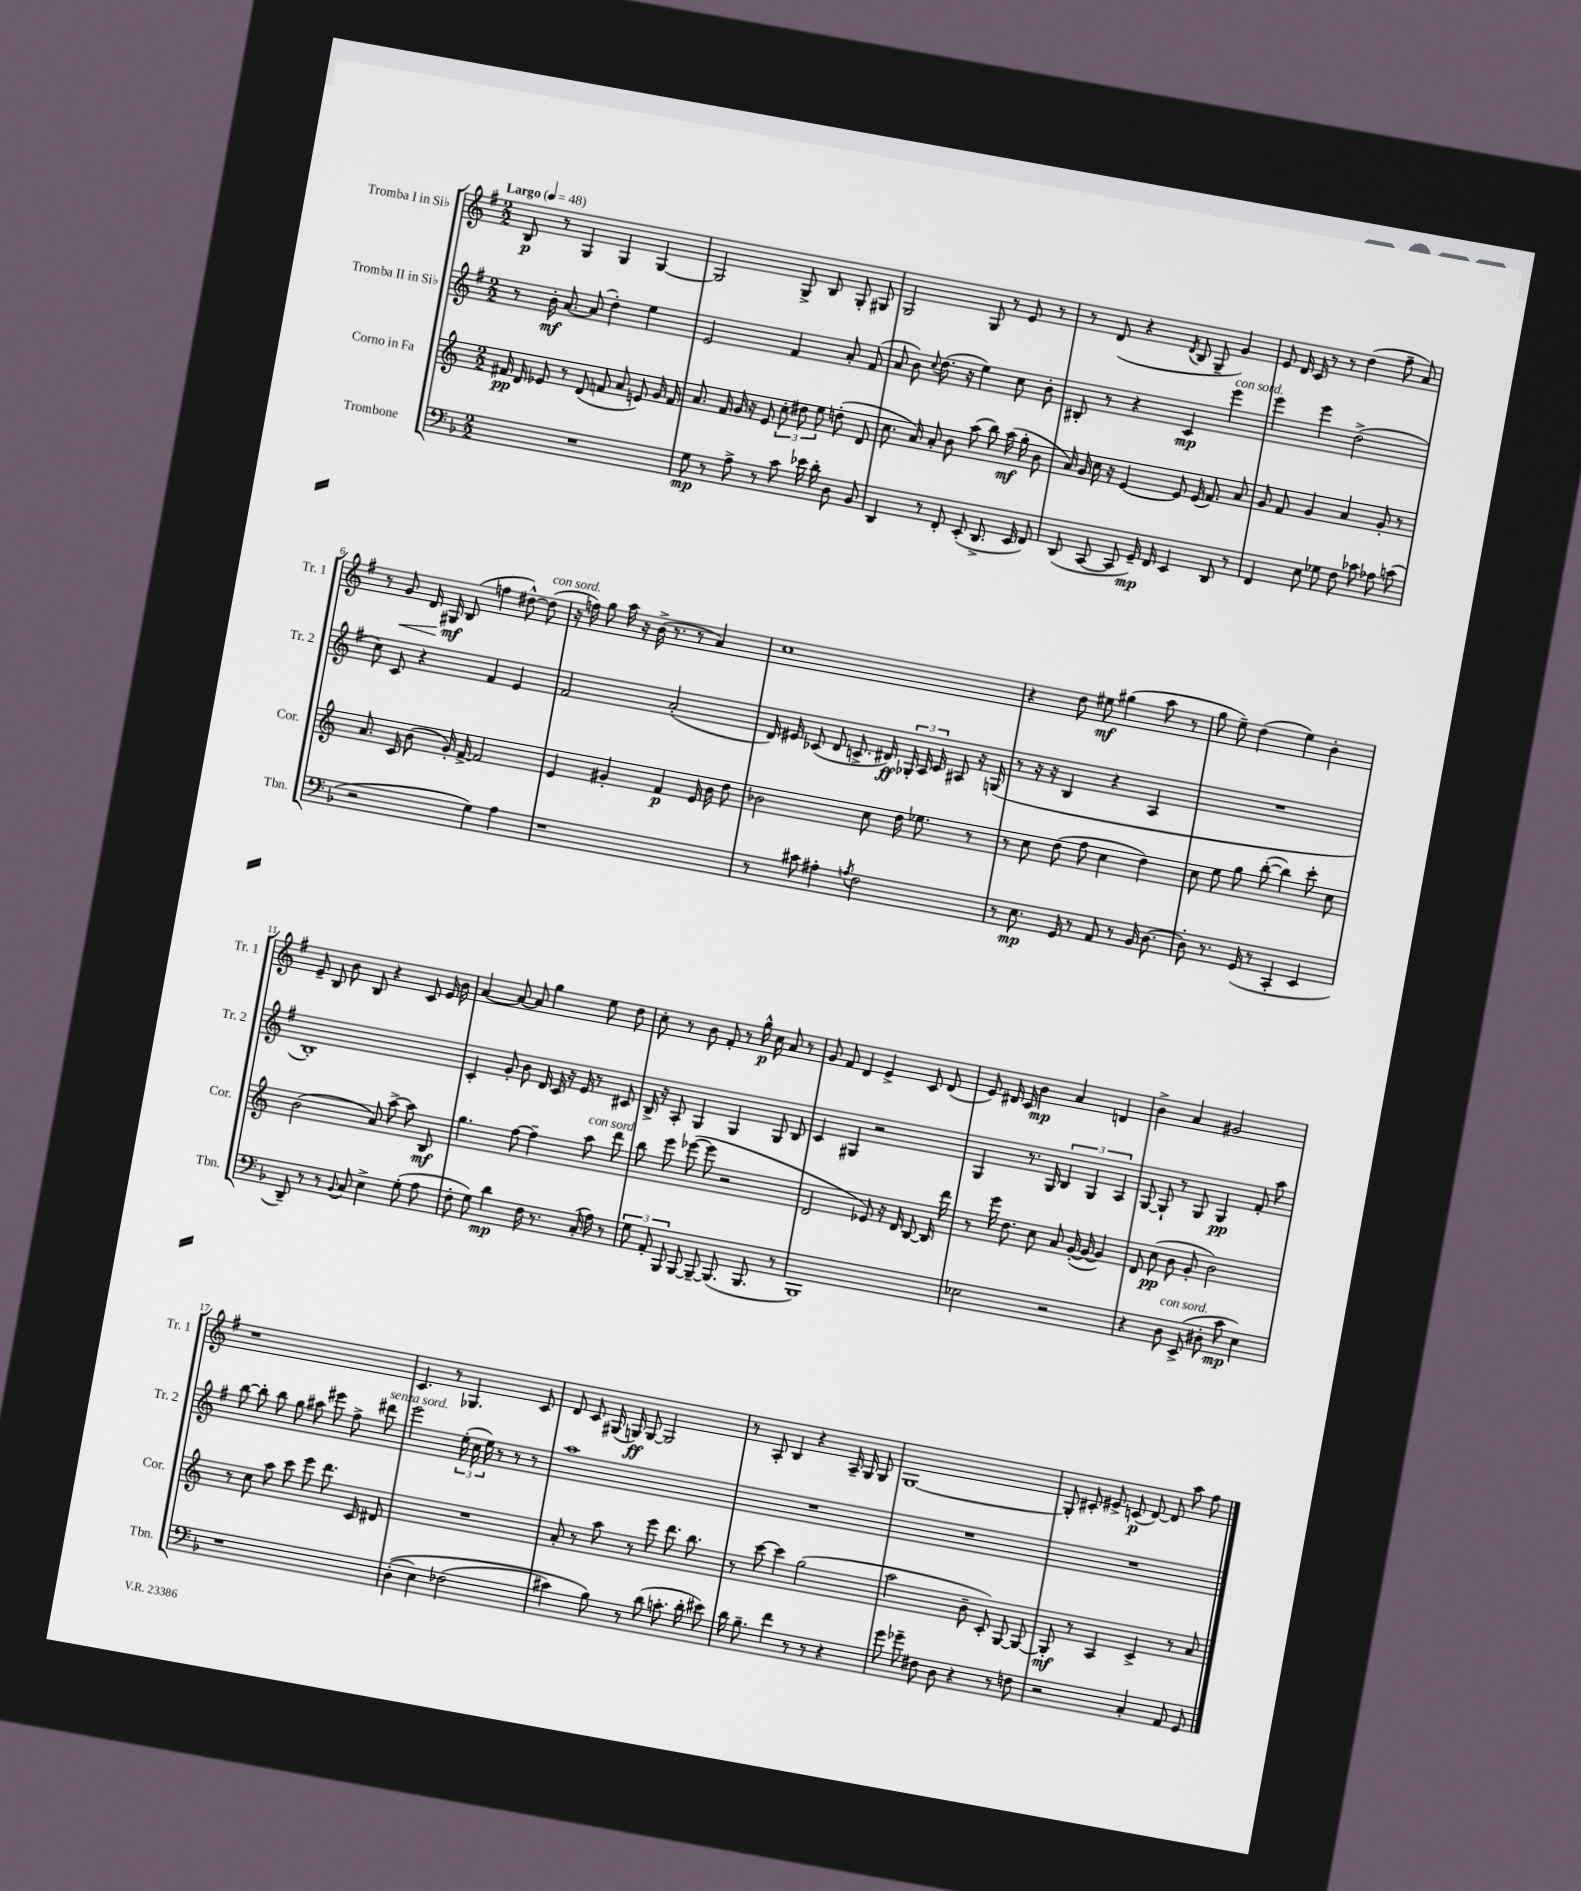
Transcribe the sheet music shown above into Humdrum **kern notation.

**kern	**dynam	**kern	**dynam	**kern	**dynam	**kern	**dynam
*part4	*part4	*part3	*part3	*part2	*part2	*part1	*part1
*staff4	*staff4	*staff3	*staff3	*staff2	*staff2	*staff1	*staff1
*I"Trombone	*	*I"Corno in Fa	*	*I"Tromba II in Si♭	*	*I"Tromba I in Si♭	*
*I'Tbn.	*	*I'Cor.	*	*I'Tr. 2	*	*I'Tr. 1	*
*clefF4	*	*clefG2	*	*clefG2	*	*clefG2	*
*k[b-]	*	*k[]	*	*k[f#]	*	*k[f#]	*
*M2/2	*	*M2/2	*	*M2/2	*	*M2/2	*
*MM48	*	*MM48	*	*MM48	*	*MM48	*
=1	=1	=1	=1	=1	=1	=1	=1
!	!	!	!	!	!	!LO:TX:a:B:t=Largo	!
1r	.	16f#X/	pp	8r	.	8B/	p
.	.	16d/	.	.	.	.	.
.	.	8e-X/	.	16b'\	mf	8r	.
.	.	.	.	[8.a/	.	.	.
.	.	8r	.	.	.	4G/	.
.	.	(8d/	.	(8a/]	.	.	.
.	.	8fn/	.	4dd'\)	.	4G/	.
.	.	8a/	.	.	.	.	.
.	.	8en/)	.	4ee\	.	[4G/	.
.	.	16g/	.	.	.	.	.
.	.	16f/	.	.	.	.	.
=2	=2	=2	=2	=2	=2	=2	=2
8G\	mp	8.a/	.	2e/	.	2G/]	.
8r	.	.	.	.	.	.	.
.	.	16f/	.	.	.	.	.
8A^\	.	16g/	.	.	.	.	.
.	.	16r	.	.	.	.	.
8r	.	8e/	.	.	.	.	.
8c\	.	12cc'\	.	4f#/	.	8G^/	.
.	.	12dd#X\	.	.	.	.	.
16e-X\	.	.	.	.	.	8B/	.
.	.	12ee\	.	.	.	.	.
16d'\	.	.	.	.	.	.	.
8D\	.	(8ddn'\	.	8a'/	.	8G'/	.
8BB-/	.	8d/	.	(8f#/	.	8G#X/	.
=3	=3	=3	=3	=3	=3	=3	=3
4DD/	.	8.cc\	.	8a/	.	2G/	.
.	.	.	.	8b\)	.	.	.
.	.	16a/)	.	.	.	.	.
.	.	.	.	8qqcc/	.	.	.
8r	.	8a'/	.	(8.dd\	.	.	.
8FF'/	.	8b\	.	.	.	.	.
.	.	.	.	16r	.	.	.
(8EE'/	.	(8aa\	.	4ee\)	.	8G/	.
8.DD^/	.	8bb\)	.	.	.	8r	.
.	.	(16aa\	mf	8cc\	.	8e/	.
16EE/	.	16gg'\	.	.	.	.	.
8FF/)	.	8b\	.	8b'\	.	8r	.
=4	=4	=4	=4	=4	=4	=4	=4
(8DD/	.	16a/)	.	8B#X'/	.	8r	.
.	.	16g/	.	.	.	.	.
[8CC/	.	16cc\	.	8r	.	(8d/	.
.	.	16r	.	.	.	.	.
8CC/]	.	[4e/	.	4r	.	4r	.
16GG~/)	mp	.	.	.	.	.	.
16FF/	.	.	.	.	.	.	.
.	.	.	.	.	.	8qd/	.
4EE/	.	8e/]	.	4c/	mp	8B/	.
.	.	(16e/	.	.	.	8G~/	.
.	.	8.f/)	.	.	.	.	.
!	!	!	!	!LO:TX:a:i:t=con sord.	!	!	!
8DD/	.	.	.	4eee\	.	4g/)	.
8r	.	8a/	.	.	.	.	.
=5	=5	=5	=5	=5	=5	=5	=5
4FF/	.	8g/	.	4eee\	.	8e/	.
.	.	8f/	.	.	.	16d/	.
.	.	.	.	.	.	16c/	.
8E\	.	4g/	.	4eee\	.	8r	.
8G-X\	.	.	.	.	.	8r	.
8F\	.	4a/	.	(2dd^\	.	(4dd\	.
8c-X\	.	.	.	.	.	.	.
8A-X\	.	8g'/	.	.	.	8ff#~\	.
(8cn\	.	8r	.	.	.	8a/)	.
!!LO:LB:g=z
=6	=6	=6	=6	=6	=6	=6	=6
2r	.	8.a/	.	8cc\)	.	8r	.
!	!	!	!	!	!	!	!LO:HP:b
.	.	.	.	8c/	.	8g/	<
.	.	16c/	.	.	.	.	.
.	.	(8b\	.	4r	.	16d/	.
.	.	.	.	.	.	16G#X/	mf
.	.	16g'/)	.	.	.	(8B/	[
.	.	[16f^/	.	.	.	.	.
4G\)	.	2f/]	.	4f#/	.	4ffn\	.
4A\	.	.	.	4e/	.	[8dd#X^^\)	.
!	!	!	!	!	!	!LO:TX:a:i:t=con sord.	!
.	.	.	.	.	.	(8dd#\]	.
=7	=7	=7	=7	=7	=7	=7	=7
1r	.	4e/	.	2f#/	.	16r	.
.	.	.	.	.	.	16ffn\)	.
.	.	.	.	.	.	8gg\	.
.	.	4g#X'/	.	.	.	16aa\	.
.	.	.	.	.	.	16r	.
.	.	.	.	.	.	(16b^\	.
.	.	.	.	.	.	8.r	.
.	.	4f/	p	(2a'/	.	.	.
.	.	.	.	.	.	8r	.
.	.	16e/	.	.	.	4a/)	.
.	.	16b\	.	.	.	.	.
.	.	8dd\	.	.	.	.	.
=8	=8	=8	=8	=8	=8	=8	=8
8r	.	2b-X\	.	16d/)	.	1cc	.
.	.	.	.	16e#X/	.	.	.
8c#X\	.	.	.	(8c-X/	.	.	.
4A#X'\	.	.	.	8d/	.	.	.
.	.	.	.	8.cn^/	.	.	.
8qAn/	.	.	.	.	.	.	.
2F\	.	8cc\	.	.	.	.	.
.	.	.	.	16d#X/)	ff	.	.
.	.	16dd\	.	24G-X'/	.	.	.
.	.	.	.	24A/	.	.	.
.	.	8.ee-X\	.	.	.	.	.
.	.	.	.	24c/	.	.	.
.	.	.	.	8A#X/	.	.	.
.	.	8r	.	16r	.	.	.
.	.	.	.	(16Gn/	.	.	.
=9	=9	=9	=9	=9	=9	=9	=9
8r	.	8r	.	8r	.	4r	.
8.E\	mp	8cc\	.	16r	.	.	.
.	.	.	.	16r	.	.	.
.	.	(8dd\	.	4B/	.	8dd\	.
16GG/	.	.	.	.	.	.	.
8r	.	8ff\	.	.	.	8ee#X\	mf
8AA/	.	4cc\	.	4r	.	(4gg#X\	.
8r	.	.	.	.	.	.	.
16BB-/	.	4dd\)	.	4A/	.	8aa\	.
[8.D\	.	.	.	.	.	.	.
.	.	.	.	.	.	8r	.
=10	=10	=10	=10	=10	=10	=10	=10
8D'\]	.	8cc\	.	1r	.	8gg\	.
8.r	.	8ee\	.	.	.	8ee~\)	.
.	.	8gg\	.	.	.	(4dd\	.
(16GG/	.	.	.	.	.	.	.
8r	.	([8bb'\	.	.	.	.	.
4CC'/	.	4bb\])	.	.	.	4ee\)	.
4EE/	.	8ccc'\	.	.	.	4b'\	.
.	.	8cc\	.	.	.	.	.
!!LO:LB:g=z
=11	=11	=11	=11	=11	=11	=11	=11
8DD~/)	.	(2b\	.	1B')	.	8e~/	.
8r	.	.	.	.	.	8B/	.
8r	.	.	.	.	.	8b\	.
8qqBB-/	.	.	.	.	.	.	.
8C/	.	.	.	.	.	8B/	.
4E^\	.	8a/)	.	.	.	4r	.
.	.	[8aa^\	.	.	.	.	.
(8G'\	.	8aa\]	.	.	.	8c/	.
8A\	.	8B/	mf	.	.	16e/	.
.	.	.	.	.	.	16b\	.
=12	=12	=12	=12	=12	=12	=12	=12
8F'\	.	4.gg\	.	4c'/	.	[4a/	.
8G\)	.	.	.	.	.	.	.
4d\	mp	.	.	8g'/	.	8a/_	.
.	.	[8ff\	.	8b\	.	8a/]	.
16F\	.	4ff~\]	.	16d/	.	4gg\	.
8.r	.	.	.	16c/	.	.	.
.	.	.	.	16r	.	.	.
.	.	.	.	16e/	.	.	.
!	!	!LO:TX:a:i:t=con sord.	!	!	!	!	!
(16C'/	.	8aa\	.	8r	.	8ee\	.
16A\)	.	.	.	.	.	.	.
8r	.	8ddd\	.	8c#X/	.	8dd\	.
=13	=13	=13	=13	=13	=13	=13	=13
12G\	.	8bb\	.	16B^/	.	8cc'\	.
.	.	.	.	16r	.	.	.
12AA'/	.	.	.	.	.	.	.
.	.	8eee\	.	8A'/	.	8r	.
12BBB-/	.	.	.	.	.	.	.
[8BBB-/	.	([8eee-X\	.	4G/	.	8b\	.
8BBB-~/_	.	8eee-\]	.	.	.	8f#'/	.
(8.BBB-/]	.	2r	.	4G/	.	8r	.
.	.	.	.	.	.	16gg^^\	p
8.BBB-/	.	.	.	.	.	16cc\	.
.	.	.	.	8G/	.	8a/	.
8r	.	.	.	8B/	.	8r	.
=14	=14	=14	=14	=14	=14	=14	=14
1BBB-)	.	2d/	.	4c/	.	8g/	.
.	.	.	.	.	.	8f#/	.
.	.	.	.	4G#X/	.	4d/	.
.	.	8e-X/)	.	2r	.	4e^/	.
.	.	16r	.	.	.	.	.
.	.	16d/	.	.	.	.	.
.	.	[8B/	.	.	.	8c/	.
.	.	16B/]	.	.	.	(8d/	.
.	.	16ddd\	.	.	.	.	.
=15	=15	=15	=15	=15	=15	=15	=15
2E-X\	.	8r	.	4G/	.	8e/)	.
.	.	16eee\	.	.	.	16d#X/	.
.	.	8.dd\	.	.	.	16c/	.
.	.	.	.	8.r	.	4b\	mp
.	.	8cc\	.	.	.	.	.
.	.	.	.	16G/	.	.	.
2r	.	8a/	.	6B/	.	4a/	.
.	.	([16g'/	.	.	.	.	.
.	.	.	.	6G/	.	.	.
.	.	16g/_	.	.	.	.	.
.	.	4g/])	.	.	.	4dn/	.
.	.	.	.	6A/	.	.	.
=16	=16	=16	=16	=16	=16	=16	=16
4r	.	8d/	.	[8G/	.	4b^\	.
.	.	(8cc\	pp	8G`/]	.	.	.
!LO:TX:a:i:t=con sord.	!	!	!	!	!	!	!
8D\	.	8b\	.	8r	.	4a/	.
(8EE^/	.	8g'/	.	8G/	.	.	.
8D#X'\	.	2b\)	.	4G/	pp	2g#X/	.
8c\	mp	.	.	.	.	.	.
4E\)	.	.	.	8f#'/	.	.	.
.	.	.	.	8aa\	.	.	.
!!LO:LB:g=z
=17	=17	=17	=17	=17	=17	=17	=17
1r	.	8r	.	[8bb\	.	1r	.
.	.	8cc\	.	8bb'\]	.	.	.
.	.	8aa\	.	8bb\	.	.	.
.	.	8ccc\	.	8gg\	.	.	.
.	.	8eee\	.	8aa#X\	.	.	.
.	.	8.ddd\	.	8eee#X\	.	.	.
.	.	.	.	8ff#^\	.	.	.
.	.	16c/	.	.	.	.	.
!	!	!	!	!LO:TX:a:i:t=senza sord.	!	!	!
.	.	8d#X/	.	8ddd#X\	.	.	.
=18	=18	=18	=18	=18	=18	=18	=18
((4D'\	.	1r	.	2eee\	.	4.c/	.
4E\)	.	.	.	.	.	.	.
.	.	.	.	.	.	8r	.
(2F-X\	.	.	.	(24ee'\	.	4.G-X/	.
.	.	.	.	24cc\	.	.	.
.	.	.	.	24ee\)	.	.	.
.	.	.	.	8r	.	.	.
.	.	.	.	8r	.	.	.
.	.	.	.	8r	.	8c/	.
=19	=19	=19	=19	=19	=19	=19	=19
4c#X\)	.	8a'/	.	1aa	.	8d/	.
.	.	8r	.	.	.	8c/	.
8B-\)	.	8aa\	.	.	.	(16G#X/	.
.	.	.	.	.	.	16Gn/)	ff
8r	.	8r	.	.	.	[8G/	.
(8d\	.	8eee\	.	.	.	2G/]	.
8.cn'\	.	8.ddd\	.	.	.	.	.
16d'\	.	8.bb\	.	.	.	.	.
8e#X\)	.	.	.	.	.	.	.
=20	=20	=20	=20	=20	=20	=20	=20
16d\	.	8r	.	1r	.	8r	.
8.B-~\	.	.	.	.	.	.	.
.	.	[8ccc\	.	.	.	8A'/	.
4f\	.	4ccc\]	.	.	.	4B/	.
8r	.	(2gg\	.	.	.	4r	.
8r	.	.	.	.	.	.	.
4r	.	.	.	.	.	16A~/	.
.	.	.	.	.	.	16G/	.
.	.	.	.	.	.	8G/	.
=21	=21	=21	=21	=21	=21	=21	=21
8g\	.	2aa\	.	1r	.	[1G	.
8g-X~\	.	.	.	.	.	.	.
8F#X\	.	.	.	.	.	.	.
8D\	.	.	.	.	.	.	.
4r	.	8b~\	.	.	.	.	.
.	.	8c'/)	.	.	.	.	.
8r	.	[8G/	.	.	.	.	.
8Fn\	.	8G/_	.	.	.	.	.
=22	=22	=22	=22	=22	=22	=22	=22
2r	.	8G'/]	mf	1r	.	8G'/]	.
.	.	8r	.	.	.	8c#X'/	.
.	.	4A/	.	.	.	8e#X^/	.
.	.	.	.	.	.	(8cn/	p
4C'/	.	4c^/	.	.	.	[8d/)	.
.	.	.	.	.	.	8d/]	.
8AA/	.	8r	.	.	.	8aa\	.
8GG/	.	8a/	.	.	.	8ff#\	.
==	==	==	==	==	==	==	==
*-	*-	*-	*-	*-	*-	*-	*-
